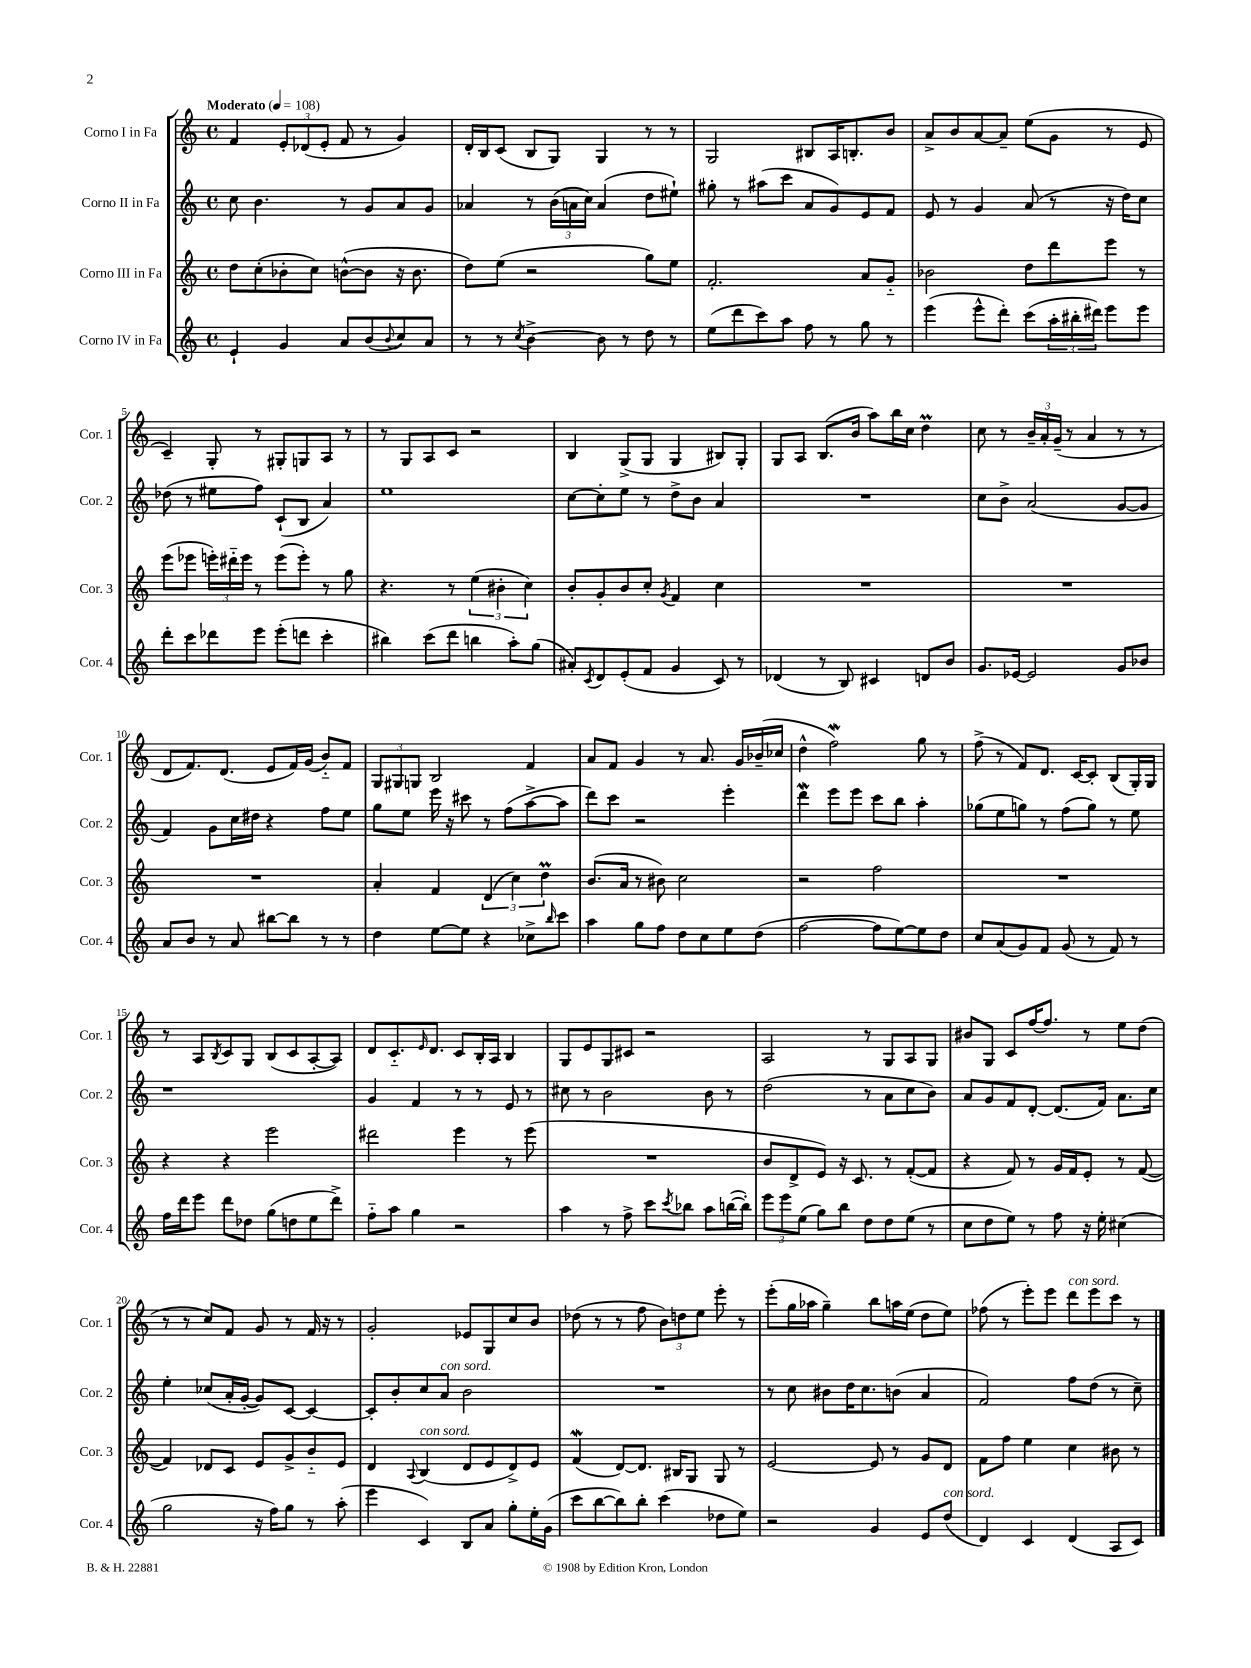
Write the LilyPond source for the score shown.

<<
\new StaffGroup <<
\new Staff = "s0" \with { instrumentName = "Corno I in Fa" shortInstrumentName = "Cor. 1" } {
    \clef treble \key c \major \defaultTimeSignature \time 4/4 \tempo "Moderato" 4 = 108
    f'4 \tuplet 3/2 { e'8-. des'8( e'8-. } f'8 r8 g'4) |
    d'16-. b16 c'8( b8 g8) g4 r8 r8 |
    g2 bis8 a16 b8.-. b'8 |
    a'8-> b'8 a'8~ a'8-- e''8( g'8 r8 e'8 |
    c'4--) g8-. r8 gis8-. g8 a8 r8 |
    r8 g8 a8 c'8 r2 |
    b4 g8->( g8 g4 bis8) g8-. |
    g8 a8 b8.( b'16 a''8) b''16 c''16 d''4\prall |
    c''8 r8 \tuplet 3/2 { b'16-- a'16-. g'16--( } r8 a'4 r8 r8 |
    d'8 f'8.) d'8.( e'8 f'16) g'16( b'8-_) f'8 |
    \tuplet 3/2 { g8 gis8 g8 } b2 f'4 |
    a'8 f'8 g'4 r8 a'8. g'16 bes'16--( ces''16 |
    d''4-^ f''2\mordent) g''8 r8 |
    f''8->( r8 f'8) d'8. c'16~ c'8-. b8( g16-.) g16 |
    r8 a8 \acciaccatura { b8 } c'8 g8 b8( c'8 a8~-. a8) |
    d'8 c'8.-_ \grace { e'16 } d'8. c'8 b16-. a16 b4 |
    g8 e'8 g8 cis'8 r2 |
    a2 r8 g8 a8 g8 |
    bis'8 g8 c'8 f''16~ f''8. r8 e''8 d''8( |
    r8 r8 c''8) f'8 g'8 r8 f'16 r16 r8 |
    g'2-. ees'8 g8 c''8 b'8 |
    des''8( r8 r8 f''8 \tuplet 3/2 { b'8) d''8 e''8 } e'''8-. r8 |
    e'''8-.( g''16 aes''16 g''4--) b''8 a''16 e''16( d''8 e''8) |
    fes''8( r8 e'''8-.) e'''8 d'''8^\markup { \italic "con sord." } e'''8 c'''8 r8 \bar "|." |
}
\new Staff = "s1" \with { instrumentName = "Corno II in Fa" shortInstrumentName = "Cor. 2" } {
    \clef treble \key c \major \defaultTimeSignature \time 4/4
    c''8 b'4. r8 g'8 a'8 g'8 |
    aes'4 r8 \tuplet 3/2 { b'16( a'16 c''16) } a'4( d''8 eis''8-!) |
    gis''8-. r8 ais''8( c'''8 a'8 g'8) e'8 f'8 |
    e'8 r8 g'4 a'8( r8 r16 d''16) c''8 |
    des''8( r8 eis''8 f''8) c'8-!( b8 a'4) |
    e''1 |
    c''8~ c''8-. e''8 r8 d''8-> b'8 a'4 |
    R1 |
    c''8 b'8-> a'2( g'8~ g'8 |
    f'4) g'8 c''16 dis''16 r4 f''8 e''8 |
    g''8 e''8 e'''16 r16 cis'''8 r8 f''8( a''8~-> a''8 |
    d'''8) c'''8 r2 e'''4-. |
    d'''4\mordent e'''8 e'''8 c'''8 b''8 a''4-. |
    ges''8( e''8 g''8) r8 f''8( g''8) r8 e''8 |
    r1 |
    g'4 f'4 r8 r8 e'8 r8 |
    cis''8 r8 b'2 b'8 r8 |
    d''2( r8 a'8 c''8 b'8) |
    a'8 g'8 f'8 d'8~-. d'8.( f'16) a'8. c''16 |
    e''4-. ces''8( a'16-. g'16~-. g'8) c'8~ c'4~ |
    c'8-. b'8-. c''8 a'8^\markup { \italic "con sord." } b'2 |
    R1 |
    r8 c''8 bis'8 d''16 c''8. b'8( a'4 |
    f'2) f''8 d''8( r8 c''8--) \bar "|." |
}
\new Staff = "s2" \with { instrumentName = "Corno III in Fa" shortInstrumentName = "Cor. 3" } {
    \clef treble \key c \major \defaultTimeSignature \time 4/4
    d''8 c''8-.( bes'8-. c''8) b'8~-^( b'8 r16 b'8. |
    d''8) e''8( r2 g''8) e''8 |
    f'2.-. a'8 g'8-_ |
    bes'2 d''8 d'''8 e'''8 r8 |
    e'''8( ees'''8 \tuplet 3/2 { e'''16-.) dis'''16-_ e'''16 } r8 e'''8( e'''8-.) r8 g''8 |
    r4. r8 \tuplet 3/2 { e''4( bis'4-. c''4) } |
    b'8-. g'8-. b'8 c''8-. \acciaccatura { g'8 } f'4 c''4 |
    R1 |
    R1 |
    R1 |
    a'4-. f'4 \tuplet 3/2 { d'4( c''4) d''4\prall } |
    b'8.( a'16 r8 bis'8) c''2 |
    r2 f''2 |
    R1 |
    r4 r4 e'''2 |
    dis'''2 e'''4 r8 e'''8( |
    R1 |
    b'8 d'8-> e'8) r16 c'8. r8 f'8~-.( f'8 |
    r4 f'8) r8 g'16 f'16 e'8-. r8 f'8~( |
    f'4) des'8 c'8 e'8 g'8-> b'8-_ e'8 |
    d'4 \appoggiatura { a8 } b4^\markup { \italic "con sord." }( d'8 e'8 d'8->) e'8 |
    f'4\mordent( d'8~) d'8. bis16 g8 g8 r8 |
    e'2~ e'8 r8 g'8 d'8 |
    f'8 f''8 e''4 c''4 bis'8 r8 \bar "|." |
}
\new Staff = "s3" \with { instrumentName = "Corno IV in Fa" shortInstrumentName = "Cor. 4" } {
    \clef treble \key c \major \defaultTimeSignature \time 4/4
    e'4-! g'4 a'8 b'8( \appoggiatura { b'8 } c''8) a'8 |
    r8 r8 \acciaccatura { c''8 } b'4~-> b'8 r8 d''8 r8 |
    e''8( d'''8 c'''8) a''8 f''8 r8 g''8 r8 |
    e'''4( e'''8-^ d'''8-.) c'''8( \tuplet 3/2 { a''16-. bis''16-. dis'''16) } e'''8 e'''8 |
    d'''8-. c'''8 des'''8 e'''8 e'''8-.( d'''8 c'''4-. |
    bis''4) c'''8( d'''8 b''4 a''8-.) g''8( |
    ais'8-.) \acciaccatura { c'8 } d'8 e'8-.( f'8 g'4 c'8) r8 |
    des'4( r8 b8) cis'4 d'8 b'8 |
    g'8. ees'16~ ees'2 g'8 bes'8 |
    a'8 b'8 r8 a'8 bis''8~ bis''8 r8 r8 |
    d''4 e''8~ e''8 r4 ces''8-> \grace { b''16 } c'''8 |
    a''4 g''8 f''8 d''8 c''8 e''8 d''8( |
    f''2~ f''8 e''8~) e''8 d''8 |
    c''8 a'8( g'8) f'8 g'8( r8 f'8) r8 |
    f''16 d'''16 e'''8 d'''8 des''8 g''8( d''8 e''8 d'''8->) |
    f''8-_ a''8 g''4 r2 |
    a''4 r8 f''8-> c'''8 \acciaccatura { c'''8 } bes''8 a''8 b''16~( b''16-.) |
    \tuplet 3/2 { e'''8 e'''8 e''8( } g''8) b''8 d''8 d''8 e''8( r8 |
    c''8 d''8 e''8) r8 f''8 r16 e''16-. cis''4( |
    g''2 r16 f''16) g''8 r8 a''8-.( |
    e'''4 c'4) b8 a'8 g''8-. e''16-. g'16( |
    c'''8 b''8~ b''8) b''8-. c'''4( des''8 e''8) |
    r2 g'4 e'8 d''8^\markup { \italic "con sord." }( |
    d'4) c'4 d'4( a8 c'8) \bar "|." |
}
>>
>>
